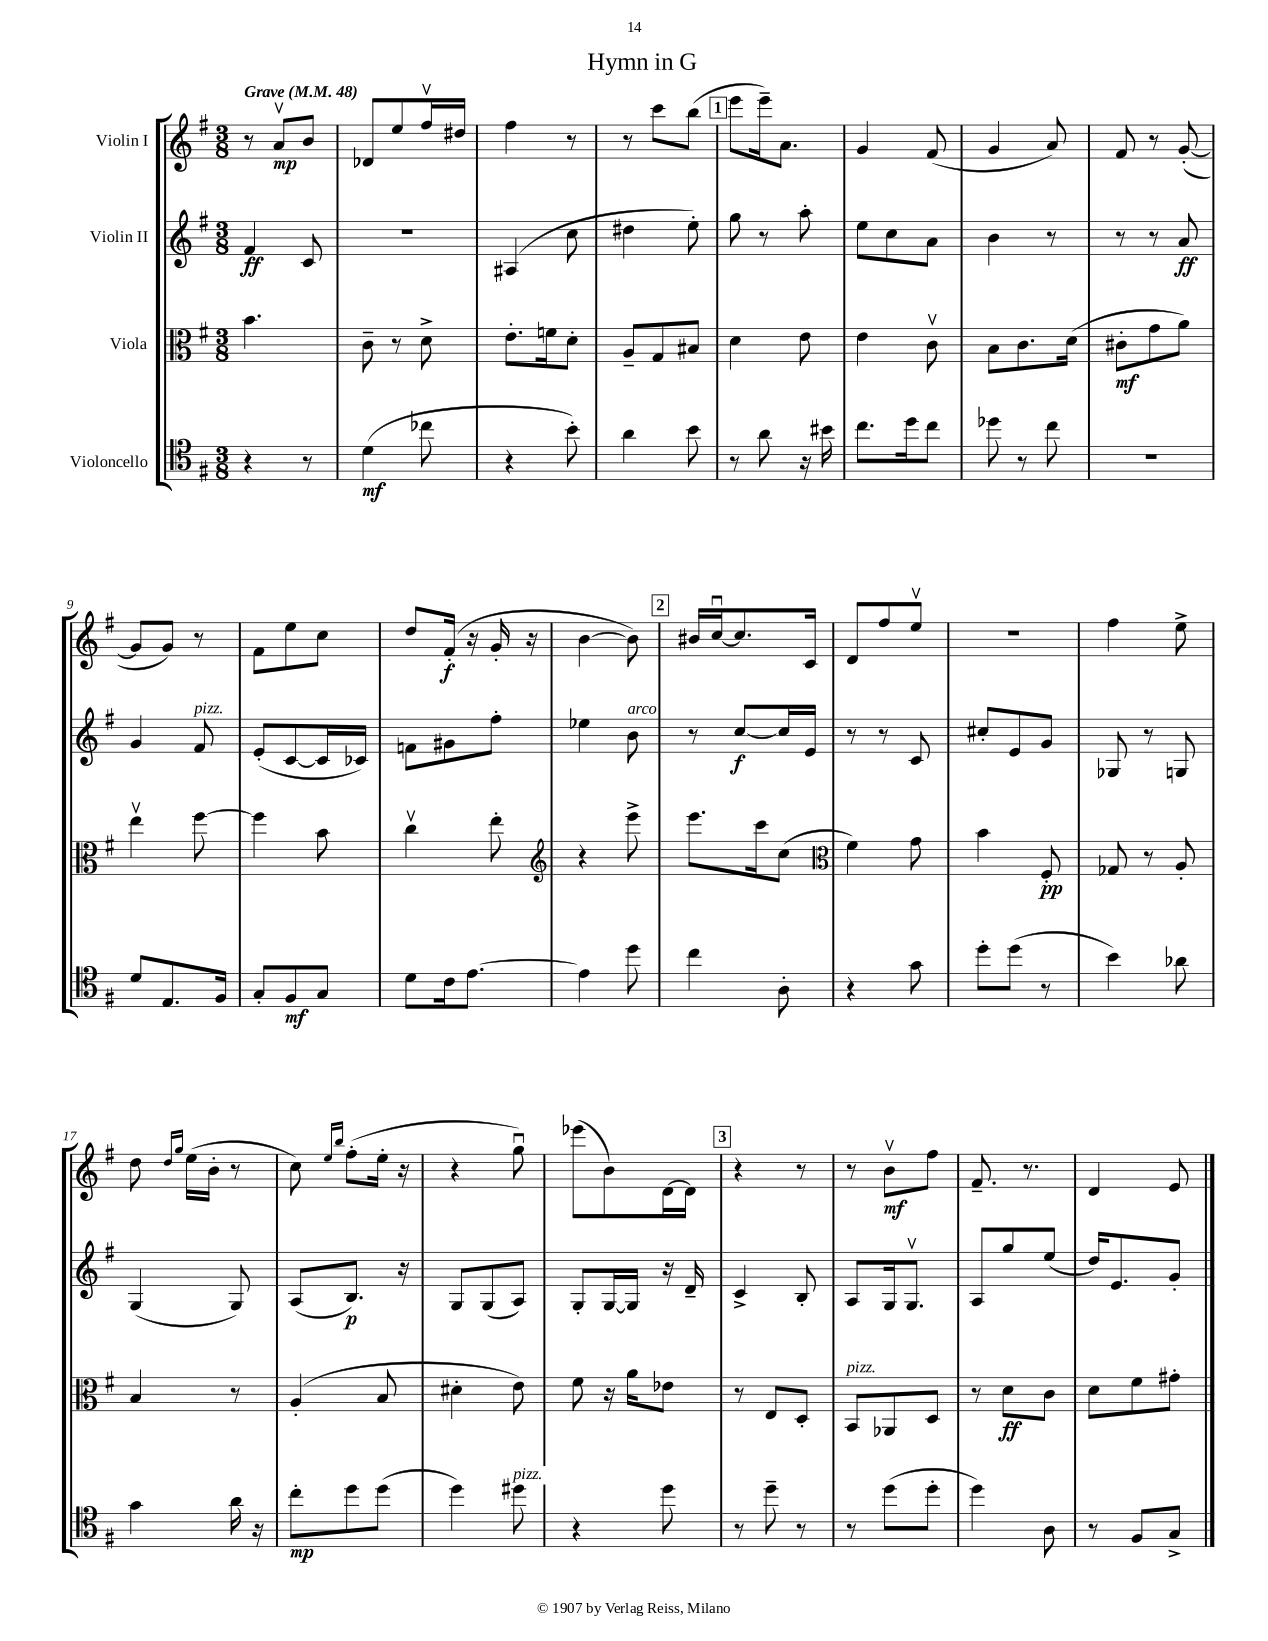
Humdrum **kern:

**kern	**kern	**kern	**kern
*staff4	*staff3	*staff2	*staff1
*clefC4	*clefC3	*clefG2	*clefG2
*k[f#]	*k[f#]	*k[f#]	*k[f#]
*M3/8	*M3/8	*M3/8	*M3/8
*MM48	*MM48	*MM48	*MM48
4r	4.b	4f#	8r
.	.	.	8av
8r	.	8c	8b
=	=	=	=
(4d	8c~	4.r	8d-
.	8r	.	8ee
8cc-	8d^	.	16ff#v
.	.	.	16dd#
=	=	=	=
4r	8.e'	(4A#	4ff#
.	16f	.	.
8b')	8d'	8cc	8r
=	=	=	=
4a	8A~	4dd#	8r
.	8G	.	8ccc
8b	8B#	8ee')	(8bb
=	=	=	=
8r	4d	8gg	8eee
8a	.	8r	16eee~)
.	.	.	8.a
16r	8e	8aa'	.
16b#	.	.	.
=	=	=	=
8.cc	4e	8ee	4g
.	.	8cc	.
16dd	.	.	.
8cc	8cv	8a	(8f#
=	=	=	=
8dd-	8B	4b	4g
8r	8.c	.	.
8cc	.	8r	8a)
.	(16d	.	.
=	=	=	=
4.r	8c#'	8r	8f#
.	8g	8r	8r
.	8a)	8a	([8g'
=	=	=	=
8d	4eev	4g	8g]
8.E	.	.	8g)
.	[8ff#	8f#	8r
16F#	.	.	.
=	=	=	=
8G'	4ff#]	(8e'	8f#
8F#	.	[8c	8ee
8G	8b	16c]	8cc
.	.	16c-)	.
=	=	=	=
8d	4ccv	8f	8dd
16c	.	8g#	(16f#'
[8.e	.	.	16r
.	8ee'	8ff#'	16g'
.	.	.	16r
=	=	=	=
*	*clefG2	*	*
4e]	4r	4ee-	[4b
8dd	8eee^	8b	8b])
=	=	=	=
4cc	8.eee	8r	16b#
.	.	.	[16ccu
.	.	[8cc	8.cc]
.	16ccc	.	.
8A'	(8cc	16cc]	.
.	.	16e	16c
=	=	=	=
*	*clefC3	*	*
4r	4f#)	8r	8d
.	.	8r	8ff#
8g	8g	8c	8eev
=	=	=	=
8dd'	4b	8cc#'	4.r
(8dd	.	8e	.
8r	8F#'	8g	.
=	=	=	=
4b)	8G-	8G-	4ff#
.	8r	8r	.
8a-	8A'	8G	8ee^
=	=	=	=
4g	4B	(4G	8dd
.	.	.	16qqdd
.	.	.	16qqgg
.	.	.	(16ee
.	.	.	16b'
16a	8r	8G)	8r
16r	.	.	.
=	=	=	=
8cc'	(4A'	(8A	8cc)
.	.	.	16qqee
.	.	.	16qqbb
8dd	.	8.B)	(8ff#'
(8dd	8B	.	16ee'
.	.	16r	16r
=	=	=	=
4dd)	4d#'	8G	4r
.	.	(8G	.
8dd#	8e)	8A)	8ggu)
=	=	=	=
4r	8f#	8G'	(8eee-
.	16r	[16G	8b)
.	16a	16G]	.
8dd	8e-	16r	[16d
.	.	16d~	16d]
=	=	=	=
8r	8r	4c^	4r
8dd~	8E	.	.
8r	8D'	8B'	8r
=	=	=	=
8r	8BB	8A	8r
(8dd	8AA-	16G	8bv
.	.	8.Gv	.
8dd'	8D	.	8ff#
=	=	=	=
4dd)	8r	8A	8.f#~
.	8d	8gg	.
.	.	.	8.r
8A	8c	(8ee	.
=	=	=	=
8r	8d	16dd)	4d
.	.	8.e	.
8F#	8f#	.	.
8G^	8g#'	8g'	8e
==	==	==	==
*-	*-	*-	*-
